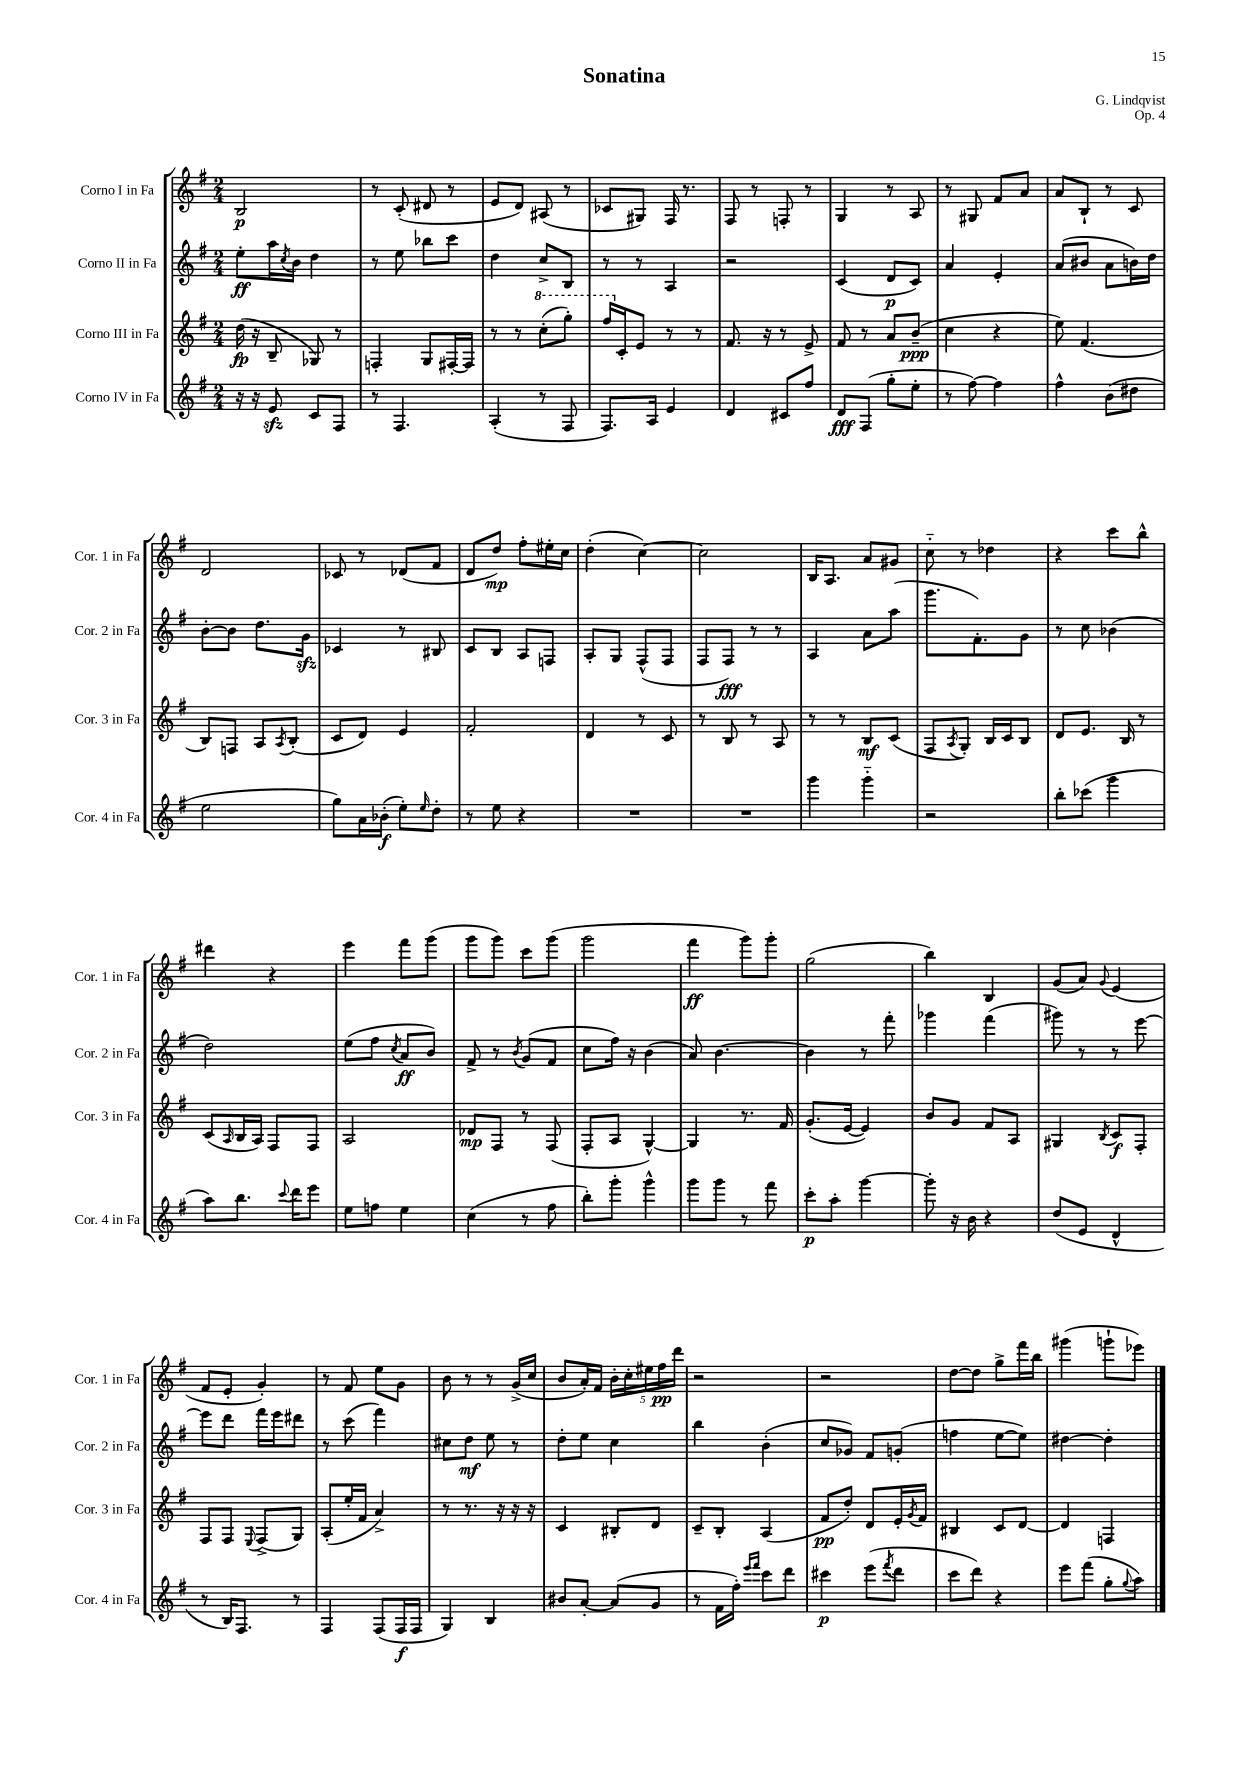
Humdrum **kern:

**kern	**kern	**kern	**kern
*staff4	*staff3	*staff2	*staff1
*clefG2	*clefG2	*clefG2	*clefG2
*k[f#]	*k[f#]	*k[f#]	*k[f#]
*M2/4	*M2/4	*M2/4	*M2/4
16r	(16dd\	8ee'\L	2B/
16r	16r	.	.
8e/	8B~/	16aa\L	.
.	.	8qcc/	.
.	.	16b\JJ	.
8c/L	8G-/)	4dd\	.
8F#/J	8r	.	.
=	=	=	=
8r	4F'/	8r	8r
4.F#/	.	8ee\	(8c'/
.	8G/L	8bb-\L	8d#/
.	[16F#'/L	8ccc\J	8r
.	16F#/]JJ	.	.
=	=	=	=
(4A'/	8r	4dd\	8e/L
.	8r	.	8d/J)
8r	(8ccc'\L	8cc^/L	(8A#/
8F#/	8ggg'\J)	8B/J	8r
=	=	=	=
8.F#/L)	16fff#/LL	8r	8c-/L
.	16c'/J	.	.
.	8e/J	8r	8G#/J)
16A/Jk	.	.	.
4e/	8r	4A/	16F#/
.	.	.	8.r
.	8r	.	.
=	=	=	=
4d/	8.f#/	2r	8F#/
.	.	.	8r
.	16r	.	.
8c#/L	8r	.	8F'/
8ff#/J	8e^/	.	8r
=	=	=	=
8d/L	8f#/	(4c/	4G/
(8F#/J	8r	.	.
8gg'\L	8a/L	8d/L	8r
8ee'\J	(8b~/J	8c/J)	8A/
=	=	=	=
8r	4cc\	4a/	8r
[8ff#\)	.	.	8G#/
4ff#\]	4r	4e'/	8f#/L
.	.	.	8a/J
=	=	=	=
4ff#^^\	8ee\)	(8a/L	8a/L
.	(4.f#/	8b#/J	8B`/J
(8b\L	.	8a\L	8r
8dd#\J	.	16b\L)	8c/
.	.	16dd\JJ	.
=	=	=	=
2ee\	8B/L)	[8b'\L	2d/
.	8F/J	8b\]J	.
.	8A/L	8.dd\L	.
.	8qA/	.	.
.	(8B'/J	.	.
.	.	16g\Jk	.
=	=	=	=
8gg\L)	8c/L	4c-/	8c-/
16a\L	8d/J)	.	8r
(16b-'\JJ	.	.	.
8ee'\L)	4e/	8r	(8d-/L
16qqee/	.	.	.
8dd'\J	.	8B#/	8f#/J
=	=	=	=
8r	2f#'/	8c/L	8d/L
8ee\	.	8B/J	8dd/J)
4r	.	8A/L	8ff#'\L
.	.	8F/J	16ee#'\L
.	.	.	16cc\JJ
=	=	=	=
2r	4d/	8A'/L	(4dd'\
.	.	8G/J	.
.	8r	(8F#^^/L	[4cc\)
.	8c/	8F#/J	.
=	=	=	=
2r	8r	8F#/L	2cc\]
.	8B/	8F#/J)	.
.	8r	8r	.
.	8A/	8r	.
=	=	=	=
4ggg\	8r	4A/	16B/LK
.	.	.	8.A/J
.	8r	.	.
4ggg'~\	8B/L	8a\L	8a/L
.	(8c/J	(8aa\J	8g#/J
=	=	=	=
2r	8F#/L	8.ggg\L	8cc'~\
.	8qA/	.	.
.	8G'/J)	.	8r
.	.	8.f#'\)	.
.	16B/LL	.	4dd-\
.	16c/J	.	.
.	8B/J	8g\J	.
=	=	=	=
8bb'\L	8d/L	8r	4r
(8ccc-\J	8.e/J	8cc\	.
4ggg\	.	(4b-\	8ccc\L
.	16B/	.	.
.	8r	.	8bb^^\J
=	=	=	=
8aa\L)	(8c/L	2dd\)	4ddd#\
.	16qqA/	.	.
8.bb\J	16B/L	.	.
.	16A/JJ)	.	.
.	8F#/L	.	4r
8qqccc/	.	.	.
16ddd\LK	.	.	.
8eee\J	8F#/J	.	.
=	=	=	=
8ee\L	2A/	(8ee\L	4eee\
8ff\J	.	8ff#\J	.
.	.	8qcc/	.
4ee\	.	8a/L	8fff#\L
.	.	8b/J)	(8ggg\J
=	=	=	=
(4cc\	8d-/L	8f#^/	8ggg\L
.	8F#/J	8r	8ggg\J)
.	.	8qb/	.
8r	8r	(8g/L	8ccc\L
8ff#\	(8F#/	8f#/J	(8ggg\J
=	=	=	=
8bb'\L)	8F#'/L	8cc\L	2ggg\
8ggg'\J	8A/J	16ff#\Jk)	.
.	.	16r	.
4ggg^^\	[4G^^/)	(4b\	.
=	=	=	=
8ggg\L	4G/]	8a/)	4fff#\
8ggg\J	.	[4.b\	.
8r	8.r	.	8ggg\L)
8fff#\	.	.	8ggg'\J
.	16f#/	.	.
=	=	=	=
8ccc'\L	(8.g'/L	4b\]	(2gg\
8aa'\J	.	.	.
.	[16e/Jk	.	.
[4ggg\	4e/])	8r	.
.	.	8fff#'\	.
=	=	=	=
8ggg'\]	8b/L	4ggg-\	4bb\)
16r	8g/J	.	.
16b\	.	.	.
4r	8f#/L	(4fff#\	4B/
.	8A/J	.	.
=	=	=	=
(8dd/L	4G#/	8ggg#\)	(8g/L
8e/J	.	8r	8a/J)
.	8qB/	.	8qqg/
4d^^/	8c/L	8r	(4e/
.	8F#'/J	[8eee\	.
=	=	=	=
8r	8F#/L	8eee\]L	8f#/L
16B/LK)	8F#/J	8ddd\J	8e'/J
8.F#/J	.	.	.
.	8qqE/	.	.
.	(8F#^/L	16fff#\LL	4g'/)
.	.	16eee\J	.
8r	8G/J)	8ddd#\J	.
=	=	=	=
4F#/	(8A'/L	8r	8r
.	16ee'/L	(8ccc\	8f#/
.	16f#/JJ	.	.
(8F#/L	4a^/)	4fff#\)	8ee\L
16F#/L	.	.	8g\J
16F#/JJ	.	.	.
=	=	=	=
4G/)	8r	8cc#\L	8b\
.	8.r	8dd\J	8r
4B/	.	8ee\	8r
.	16r	.	.
.	16r	8r	(16g^/LL
.	16r	.	16cc/JJ
=	=	=	=
8b#/L	4c/	8dd'\L	8b/L
[8a'/J	.	8ee\J	16a'/L)
.	.	.	16f#/JJ
(8a/]L	8B#'/L	4cc\	20b'\LL
.	.	.	20cc'\
.	.	.	20ee#\
8g/J	8d/J	.	.
.	.	.	20ff#\
.	.	.	20ddd\JJ
=	=	=	=
8r	8c~/L	4bb\	2r
16f#\LL	8B'/J	.	.
16ff#'\JJ)	.	.	.
16qqeee/LL	.	.	.
16qqfff#/JJ	.	.	.
8ccc\L	(4A/	(4b'\	.
8ddd\J	.	.	.
=	=	=	=
4ccc#\	8f#/L	8cc/L	2r
.	8dd'/J)	8g-/J)	.
(8eee\L	8d/L	8f#/L	.
8qfff#/	.	.	.
8ddd\J	16e'/L	(8g'/J	.
.	8qg/	.	.
.	16f#/JJ	.	.
=	=	=	=
8ccc\L	4B#/	4ff\	[8dd\L
8ddd\J)	.	.	8dd\]J
4r	8c/L	[8ee\L	8gg^\L
.	[8d/J	8ee\]J)	16fff#\L
.	.	.	16bb\JJ
=	=	=	=
8eee\L	4d/]	[4dd#\	(4ggg#\
(8fff#\J	.	.	.
8gg'\L	4F/	4dd#'\]	8ggg`\L
8qqgg/	.	.	.
8aa\J)	.	.	8eee-\J)
==	==	==	==
*-	*-	*-	*-
